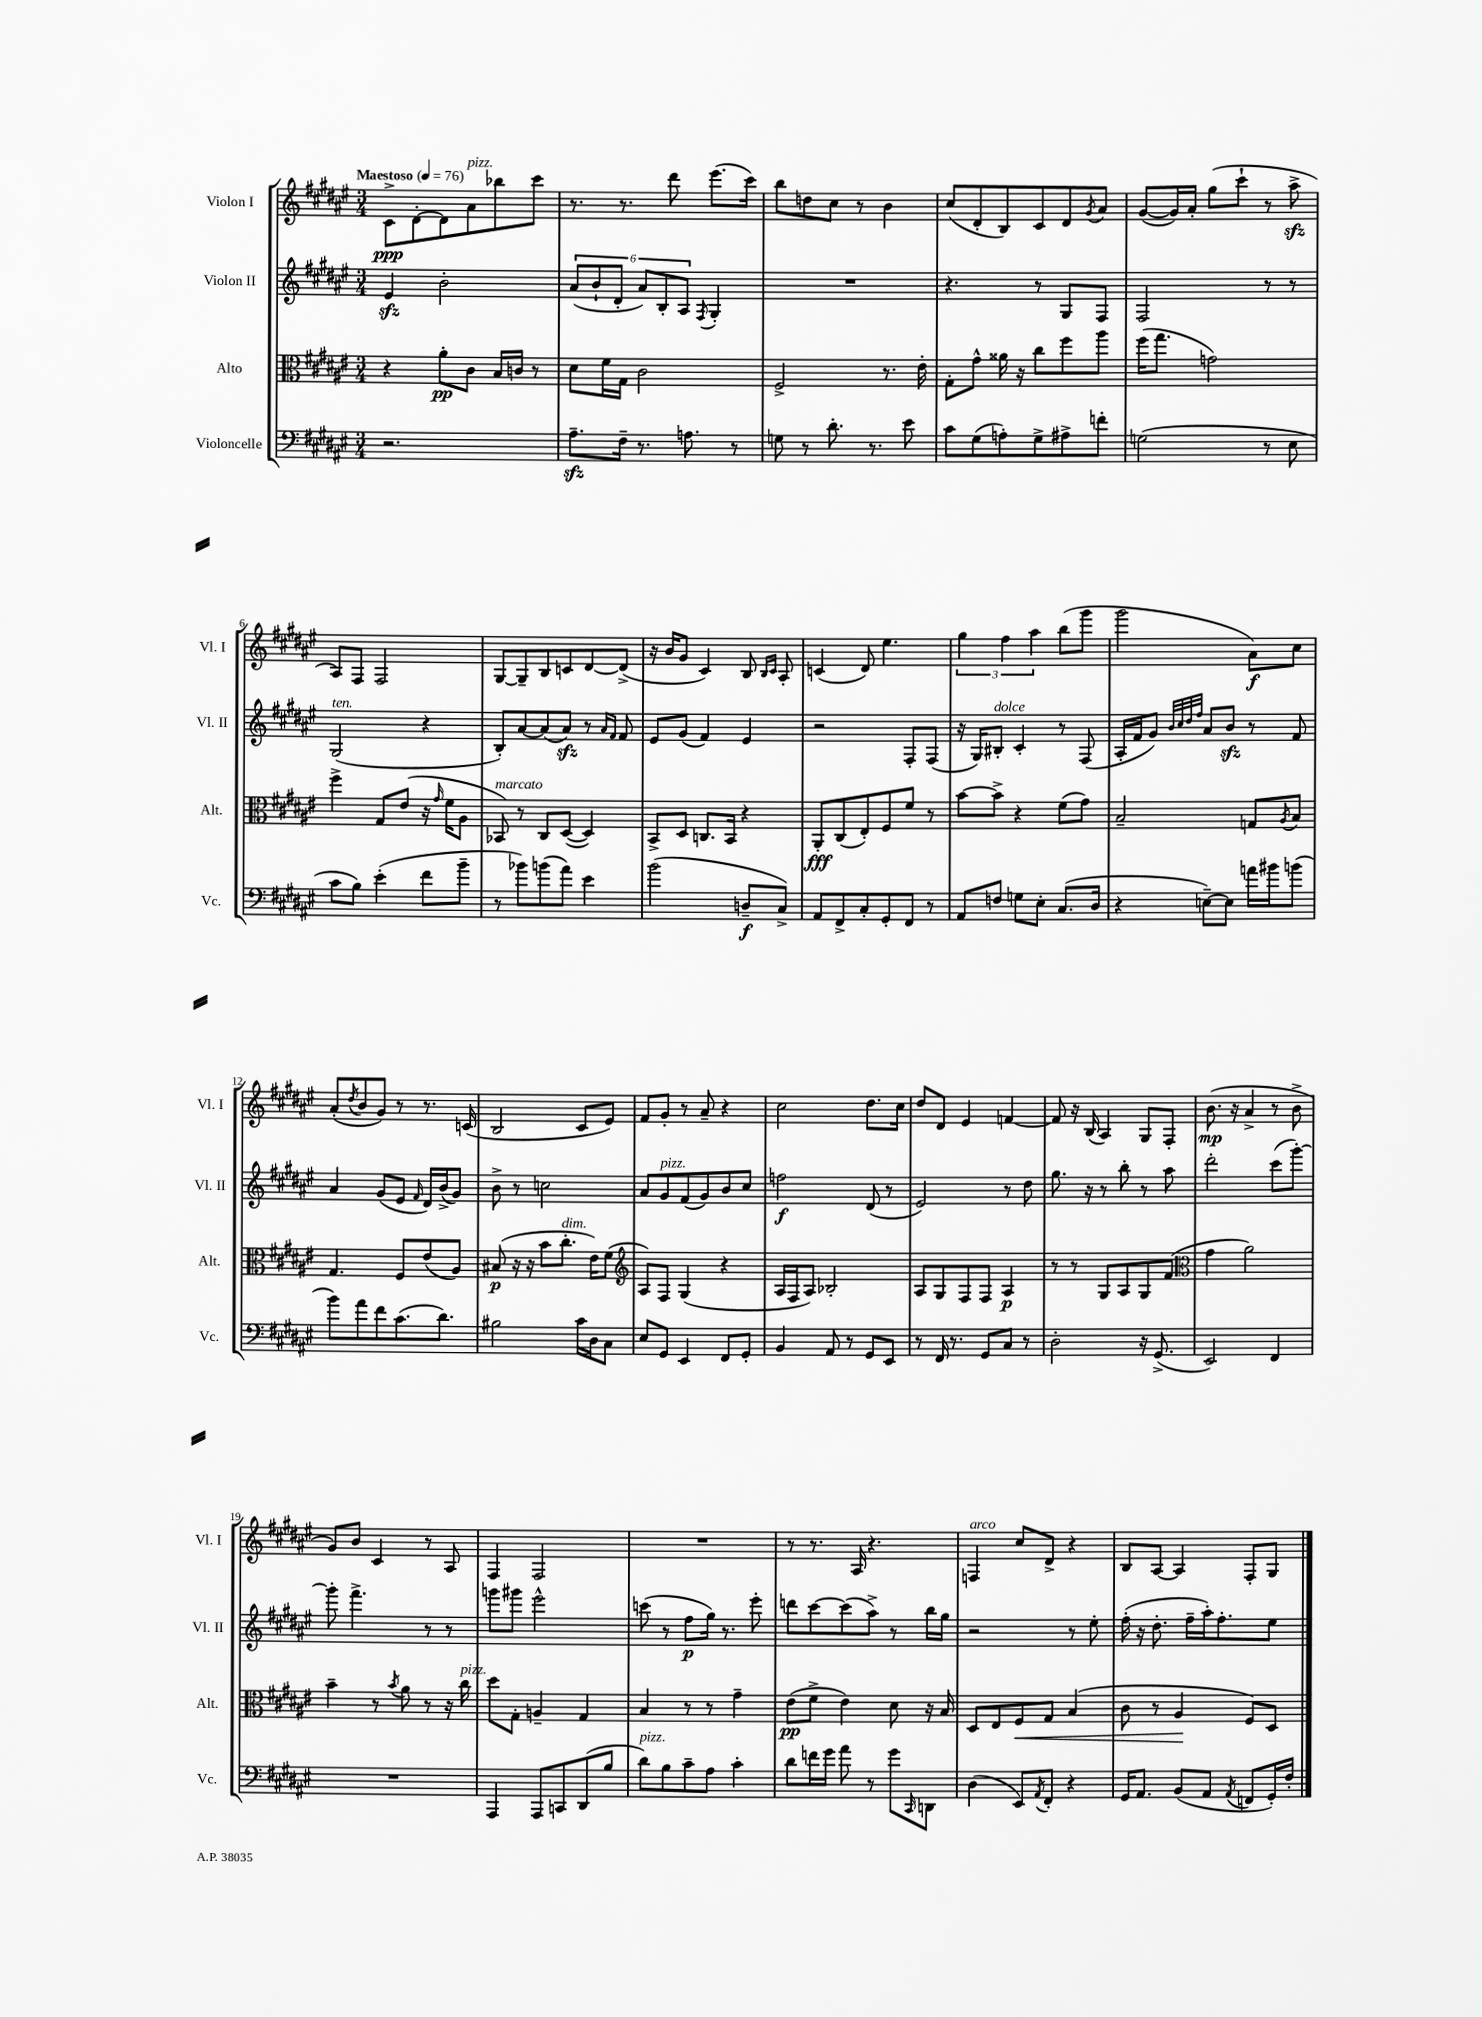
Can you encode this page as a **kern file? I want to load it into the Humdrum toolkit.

**kern	**kern	**kern	**kern
*staff4	*staff3	*staff2	*staff1
*clefF4	*clefC3	*clefG2	*clefG2
*k[f#c#g#d#a#e#]	*k[f#c#g#d#a#e#]	*k[f#c#g#d#a#e#]	*k[f#c#g#d#a#e#]
*M3/4	*M3/4	*M3/4	*M3/4
*MM76	*MM76	*MM76	*MM76
2.r	4r	4e#/	8c#^\L
.	.	.	[8d#'\
.	8a#'\L	2b'\	8d#\]
.	8c#\J	.	8a#\
.	16B/LL	.	8bb-\
.	16c/JJ	.	.
.	8r	.	8ccc#\J
=	=	=	=
8.A#~\L	8d#\L	(12a#/L	8.r
.	.	12b`/	.
.	16f#\L	.	.
.	.	12d#'/J	.
16F#~\Jk	16G#\JJ	.	8.r
8.r	2c#\	12a#/L)	.
.	.	12B'/	.
.	.	.	8ddd#\
.	.	12A#/J	.
8.A\	.	.	.
.	.	8qF#/	.
.	.	4G#'/	(8.eee#\L
8r	.	.	.
.	.	.	16ccc#\Jk)
=	=	=	=
8G\	2F#^/	2.r	8bb\L
8r	.	.	8dd\
8.d#'\	.	.	8cc#\J
.	.	.	8r
8.r	.	.	.
.	8.r	.	4b\
8e#\	.	.	.
.	16e#'\	.	.
=	=	=	=
8c#\L	8G#'\L	4.r	(8cc#/L
(8G#\	8g#^^\J	.	8d#'/
8A'\)	16a##\	.	8B/)
.	16r	.	.
8G#^\	8cc#\L	8r	8c#/
8A#^\	8ff#\	8G#/L	8d#/
.	.	.	8qg#/
8f'\J	8aa#\J	8F#/J	8a#/J
=	=	=	=
(2G\	(16ff#\LK	2F#/	([8g#/L
.	8.gg#\J	.	.
.	.	.	16g#/]L)
.	.	.	16a#'/JJ
.	2g\)	.	(8gg#\L
.	.	.	8ccc#`\J
8r	.	8r	8r
8E#\	.	8r	8aa#^\
=	=	=	=
8c#\L	4ff#^\	(2G#/	8A#/L)
8B\J)	.	.	8F#/J
(4e#'\	8G#/L	.	2F#/
.	(8e#/J	.	.
8f#\L	16r	4r	.
.	16qqg#/	.	.
.	16f#\LK	.	.
8b~\J	8A#\J	.	.
=	=	=	=
8r	8BB-/)	8B'/L)	[8G#/L
8b-\L)	8r	[8a#/	8G#~/]
(8b\	8C#/L	(8a#/]	8B/
8a#\J)	([8D#/J	8a#/J)	8c/
4e#\	4D#/])	8r	[8d#/
.	.	16qqa#/LL	.
.	.	16qqf#/JJ	.
.	.	8f#/	(8d#^/]J
=	=	=	=
(2b\	8BB^/L	8e#/L	16r
.	.	.	16b/LK
.	8D#/J	(8g#/J	8g#/J
.	8.C/L	4f#/)	4c#/)
.	16BB/Jk	.	.
8D~/L	4r	4e#/	8B/
.	.	.	16qqB/LL
.	.	.	16qqc#/JJ
8C#^/J)	.	.	8A#'/
=	=	=	=
8AA#/L	8AA#'/L	2r	(4c/
8FF#^/	(8C#/	.	.
8C#'/	8E#'/)	.	8d#/)
8GG#'/	8F#/	.	4.ee#\
8FF#/J	8f#/J	8F#'/L	.
8r	8r	(8F#/J	.
=	=	=	=
8AA#/L	[8b\L	16r	6gg#\
.	.	16G#/LK)	.
8F/J	8b^\]J	8B#'/J	.
.	.	.	6ff#\
8G\L	4r	4c#'/	.
.	.	.	6aa#\
8E#'\J	.	.	.
(8.C#/L	(8f#\L	8r	(8bb\L
.	8g#\J)	(8F#/	8ggg#\J
16D#/Jk	.	.	.
=	=	=	=
4r	2B~/	16A#'/LL	2ggg#\
.	.	16f#/J	.
.	.	8g#/J)	.
.	.	32qqb/LLL	.
.	.	32qqcc#/	.
.	.	32qqdd#/	.
.	.	32qqff#/JJJ	.
[8E~\L)	.	8a#/L	.
8E\]J	.	8b/J	.
16a\LL	8G/L	8r	8a#\L)
16b#\J	.	.	.
.	8qA#/	.	.
(8b\J	8B/J	8f#/	8cc#\J
=	=	=	=
8b\L)	4.G#/	4a#/	(8a#'/L
.	.	.	8qdd#/
8a#\	.	.	8b/
8f#\	.	(8g#/L	8g#/J)
(8.c#\	8F#/L	8e#/J	8r
.	.	16qqf#/	.
.	(8e#/	16d#/LL)	8.r
8.d#\J)	.	(16b^/J	.
.	8A#/J)	8g#/J)	.
.	.	.	(16c/
=	=	=	=
2B#\	(8B#/	8b^\	2B/
.	16r	8r	.
.	16r	.	.
.	8b\L	2cc\	.
.	8.cc#'\J	.	.
16c#\LL	.	.	8c#/L
16D#\J	16e#\LK)	.	.
8C#\J	(8f#\J	.	8e#/J)
=	=	=	=
*	*clefG2	*	*
8E#/L	8A#/L)	8a#/L	8f#/L
8GG#/J	8F#/J	8g#/	8g#'/J
4EE#/	(4G#/	(8f#/	8r
.	.	8g#/)	8a#~/
8FF#/L	4r	8b/	4r
8GG#'/J	.	8cc#/J	.
=	=	=	=
4BB/	16A#/LL	2ff\	2cc#\
.	16F#/J	.	.
.	8A#/J)	.	.
8AA#/	2B-'/	.	.
8r	.	.	.
8GG#/L	.	(8d#/	8.dd#\L
8EE#/J	.	8r	.
.	.	.	16cc#\Jk
=	=	=	=
8r	8A#/L	2e#/)	8dd#/L
16FF#/	8G#/	.	8d#/J
8.r	.	.	.
.	8F#/	.	4e#/
8GG#/L	8F#/J	.	.
8C#/J	4A#/	8r	[4f/
8r	.	8dd#\	.
=	=	=	=
2D#'\	8r	8.gg#\	8f/]
.	8r	.	16r
.	.	16r	(16B/
.	8G#/L	8r	4A#/)
.	8A#/	8bb'\	.
16r	8G#/	8r	8G#/L
(8.GG#^/	.	.	.
.	(8f#/J	8aa#\	8F#'/J
=	=	=	=
*	*clefC3	*	*
2EE#/)	4g#\	2ddd#'\	(8.b\
.	.	.	16r
.	2a#\)	.	4a#^/
4FF#/	.	(8ccc#\L	8r
.	.	[8ggg#'\J)	8b^\
=	=	=	=
2.r	4b~\	8ggg#'\]	8g#/L)
.	.	4.fff#^\	8b/J
.	8r	.	4c#/
.	8qb/	.	.
.	8a#\	.	.
.	8r	8r	8r
.	16r	8r	8A#/
.	16cc#\	.	.
=	=	=	=
4AAA#/	8dd#\L	8ggg\L	4F#/
.	8G#'\J	8ggg#\J	.
8AAA#/L	4A~/	2eee#^^\	2F#/
8CC/	.	.	.
(8DD#/	4G#/	.	.
8B/J	.	.	.
=	=	=	=
8d#\L)	4B/	(8ccc\	2.r
8B\	.	8r	.
8c#~\	8r	8ff#\L	.
8A#\J	8r	16gg#\Jk)	.
.	.	8.r	.
4c#'\	4g#~\	.	.
.	.	8eee#'\	.
=	=	=	=
8d#\L	(8e#\L	8ddd\L	8r
16f\L	8f#^\J	[8ccc#\	8.r
16g#\JJ	.	.	.
8a#\	4e#\)	(8ccc#\]	.
.	.	.	16A#/
8r	.	8aa#^\J)	4.r
8g#\L	8d#\	8r	.
16qqCC#/	.	.	.
8DD\J	16r	16bb\LL	.
.	16B/	16gg#\JJ	.
=	=	=	=
(4D#\	8D#/L	2r	4F/
.	8E#/	.	.
8EE#/L)	8F#/	.	8cc#/L
8qAA#/	.	.	.
8FF#'/J	8G#/J	.	8d#^/J
4r	(4B/	8r	4r
.	.	8ee#'\	.
=	=	=	=
16GG#/LK	8c#\	(16ff#'\	8B/L
8.AA#/J	.	16r	.
.	8r	8.dd#'\	[8A#/J
(8BB/L	4A#/	.	4A#/]
.	.	16ff#~\LL	.
8AA#/J	.	16aa#'\J)	.
.	.	8.ff#'\	.
8qAA#/	.	.	.
8FF/L	8F#/L)	.	8F#'/L
16GG#'/L)	8D#/J	8ee#\J	8G#/J
16F#'/JJ	.	.	.
==	==	==	==
*-	*-	*-	*-
